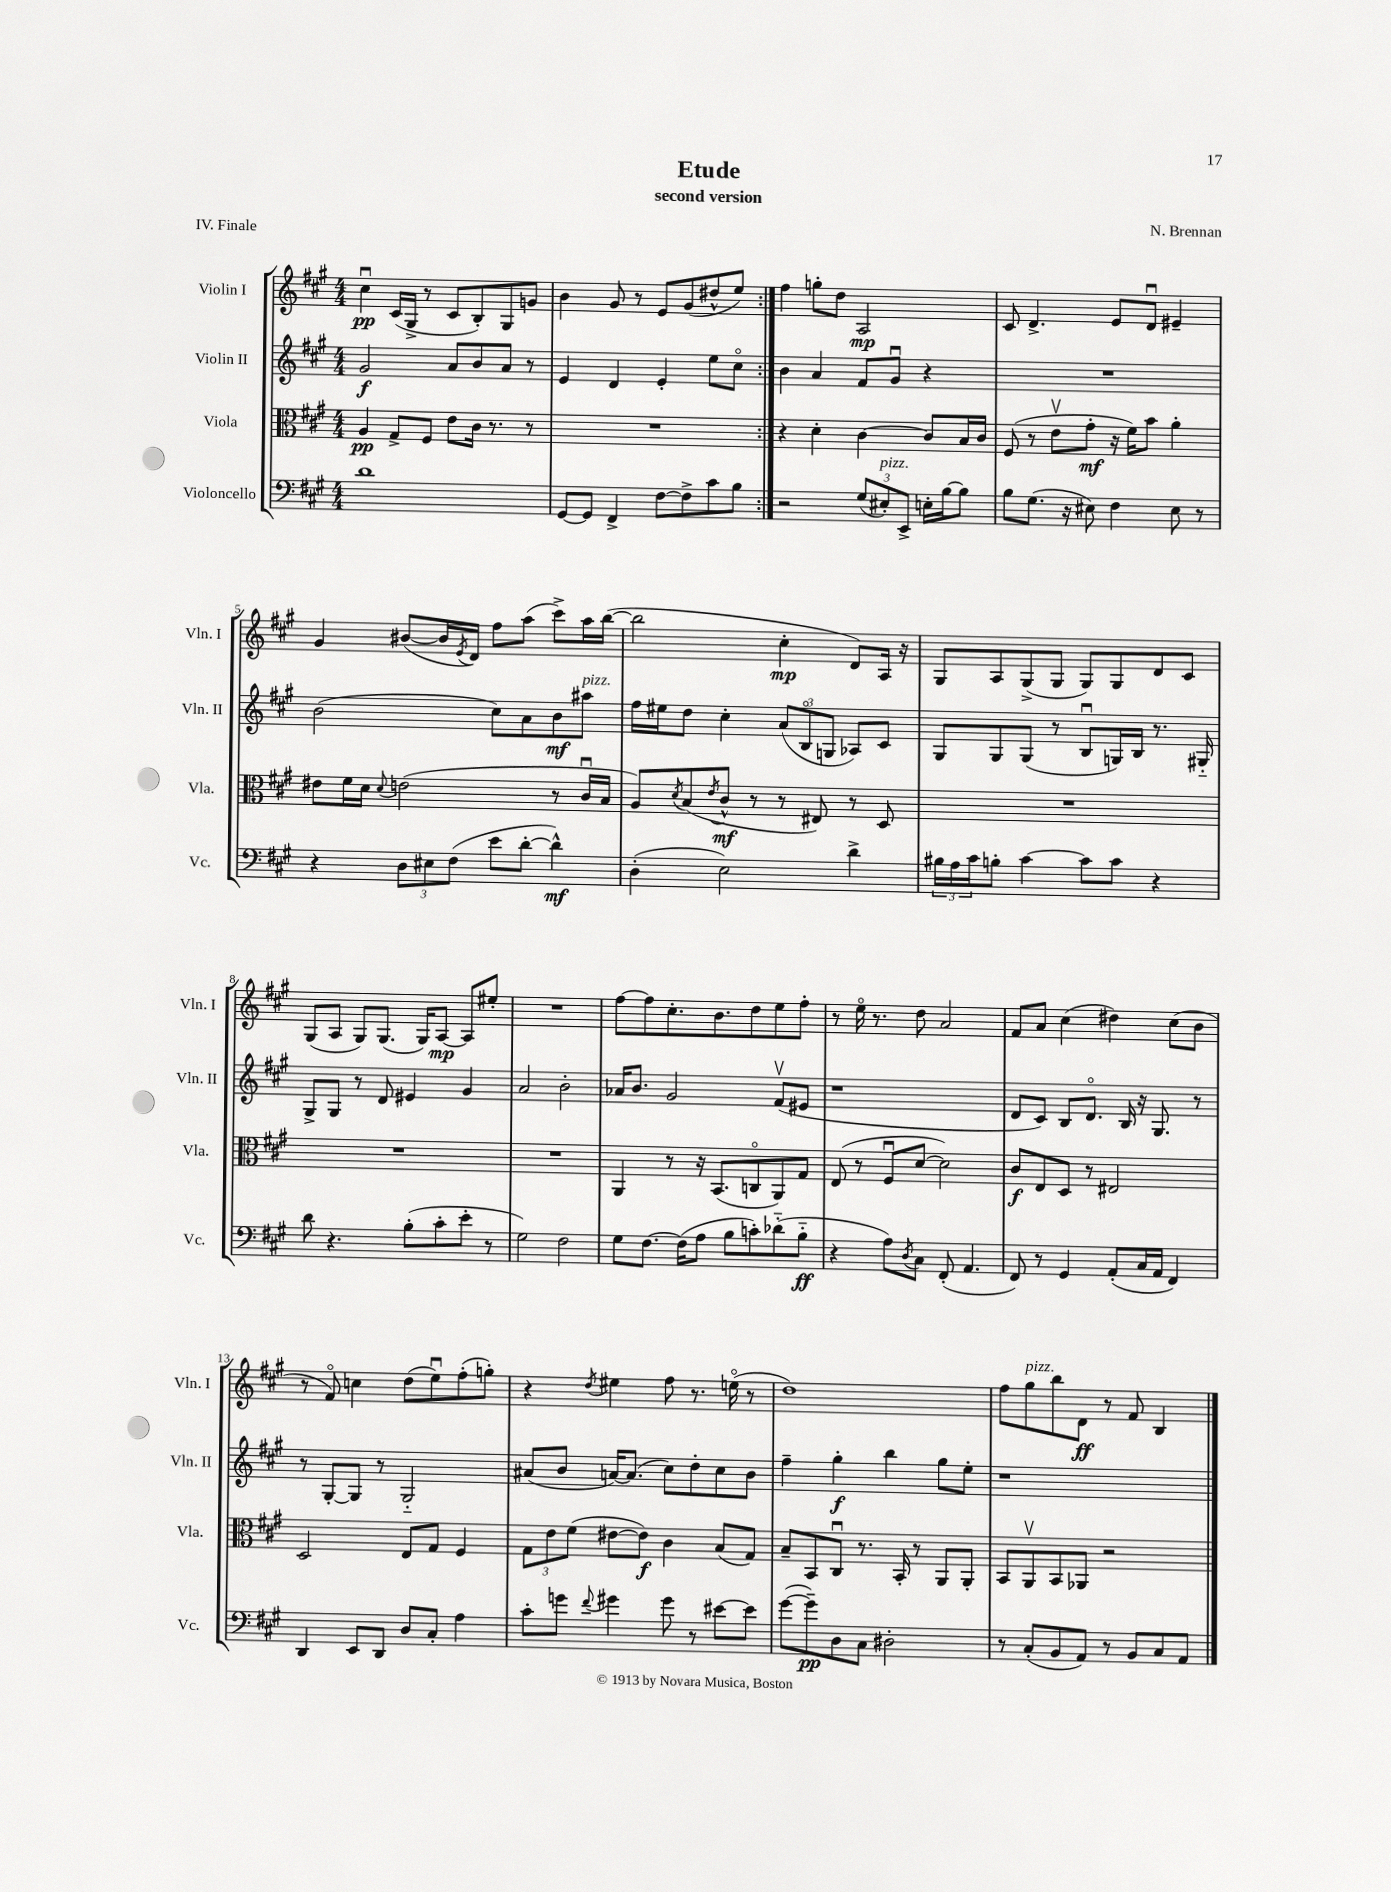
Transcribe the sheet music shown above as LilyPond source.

\header { title = "Etude" composer = "N. Brennan" subtitle = "second version" piece = "IV. Finale" }
<<
\new StaffGroup <<
\new Staff = "s0" \with { instrumentName = "Violin I" shortInstrumentName = "Vln. I" } {
    \clef treble \key a \major \numericTimeSignature \time 4/4
    \repeat volta 2 { cis''4\downbow\pp cis'16( gis16-> r8 cis'8 b8-.) gis8 g'8 |
    b'4 gis'8 r8 e'8 gis'8( dis''8-^ e''8) | }
    fis''4 g''8-. d''8 a2\mp |
    cis'8 d'4.-> e'8 d'8\downbow eis'4-- |
    gis'4 bis'8~( bis'16 \acciaccatura { e'8 } d'16) fis''8 a''8( cis'''8->) a''16 b''16~( |
    b''2 cis''4-.\mp d'8) a16 r16 |
    gis8 a8 gis8->( gis8 gis8) gis8 d'8 cis'8 |
    gis8( a8 gis8) gis8.( gis16) a8~\mp a8 eis''8-. |
    R1 |
    fis''8~ fis''8 cis''8.-. b'8. d''8 e''8 fis''8-. |
    r8 e''16\flageolet r8. d''8 a'2 |
    fis'8 a'8 cis''4( dis''4) cis''8( b'8 |
    r8 fis'8\flageolet) c''4 d''8( e''8\downbow) fis''8-.( g''8-.) |
    r4 \acciaccatura { d''8 } eis''4 fis''8 r8. e''16\flageolet( r8 |
    d''1) |
    fis''8 gis''8^\markup { \italic "pizz." } b''8 d'8\ff r8 fis'8 b4 \bar "|." |
}
\new Staff = "s1" \with { instrumentName = "Violin II" shortInstrumentName = "Vln. II" } {
    \clef treble \key a \major \numericTimeSignature \time 4/4
    \repeat volta 2 { gis'2\f a'8 b'8 a'8 r8 |
    e'4 d'4 e'4-. e''8 cis''8\flageolet | }
    b'4 a'4 fis'8 gis'8\downbow r4 |
    R1 |
    b'2( cis''8) a'8 b'8\mf ais''8^\markup { \italic "pizz." } |
    fis''16 eis''16 d''8 cis''4-. \tuplet 3/2 { a'8( b8\flageolet g8 } aes8) cis'8 |
    gis8 gis8 gis8( r8 b8\downbow g16) b16 r8. gis16-_ |
    gis8-> gis8 r8 d'8 eis'4 gis'4 |
    a'2 b'2-. |
    aes'16 b'8. gis'2 fis'8\upbow( eis'8 |
    r1 |
    d'8 cis'8) b8 d'8.\flageolet b16 r16 gis8. r8 |
    r8 gis8~-. gis8 r8 gis2-_ |
    ais'8( b'8 a'16~) a'8.( cis''8) d''8-. cis''8 b'8 |
    fis''4-- gis''4-.\f b''4 gis''8 e''8-. |
    r1 \bar "|." |
}
\new Staff = "s2" \with { instrumentName = "Viola" shortInstrumentName = "Vla." } {
    \clef alto \key a \major \numericTimeSignature \time 4/4
    \repeat volta 2 { a4\pp gis8-> fis8 e'8 cis'16 r8. r8 |
    R1 | }
    r4 d'4-. cis'4~ cis'8 b16 cis'16 |
    fis8( r8 e'8\upbow gis'8-.\mf r16 fis'16) b'8 a'4-. |
    eis'8 fis'16 d'16 \appoggiatura { d'8 } e'2( r8 cis'16\downbow b16 |
    a8) \acciaccatura { d'8 } b8( \acciaccatura { e'8 } cis'8-^\mf r8 r8 eis8) r8 d8 |
    R1 |
    R1 |
    R1 |
    a,4 r8 r16 b,8.( c8\flageolet a,8) gis8 |
    e8( r8 fis8\downbow d'8~ d'2) |
    cis'8\f e8 d8 r8 eis2 |
    d2 e8 gis8 fis4 |
    \tuplet 3/2 { gis8 e'8 fis'8( } eis'8~ eis'8\f) cis'4 b8( gis8) |
    b8-- b,8 cis8\downbow r8. b,16-. r8 a,8 a,8-. |
    b,8 a,8\upbow b,8 aes,8 r2 \bar "|." |
}
\new Staff = "s3" \with { instrumentName = "Violoncello" shortInstrumentName = "Vc." } {
    \clef bass \key a \major \numericTimeSignature \time 4/4
    \repeat volta 2 { d'1 |
    gis,8~ gis,8 fis,4-> fis8~ fis8-> cis'8 b8 | }
    r2 \tuplet 3/2 { gis8( eis8-.^\markup { \italic "pizz." }) e,8-> } e16-. b16~ b8 |
    b8 gis8.( r16 eis8) fis4 eis8 r8 |
    r4 \tuplet 3/2 { d8 eis8 fis8( } e'8 d'8~-. d'4-^\mf) |
    d4-.( e2) d'4-> |
    \tuplet 3/2 { bis16 a16 cis'16 } b8-. cis'4~ cis'8 cis'8 r4 |
    d'8 r4. b8-.( cis'8-. e'8-. r8 |
    gis2) fis2 |
    gis8 fis8.~ fis16( a8 b8 c'8-.) des'8-_( b8-_\ff |
    r4 a8) \acciaccatura { d8 } cis8 fis,8-.( a,4. |
    fis,8) r8 gis,4 a,8-.( cis16 a,16 fis,4) |
    d,4 e,8 d,8 d8 cis8-. a4 |
    cis'8-. g'8 \appoggiatura { fis'8 } gis'4 gis'8 r8 eis'8~ eis'8 |
    gis'8~( gis'8--\pp) d8 cis8 dis2-. |
    r8 cis8-.( b,8 a,8) r8 b,8 cis8 a,8 \bar "|." |
}
>>
>>
